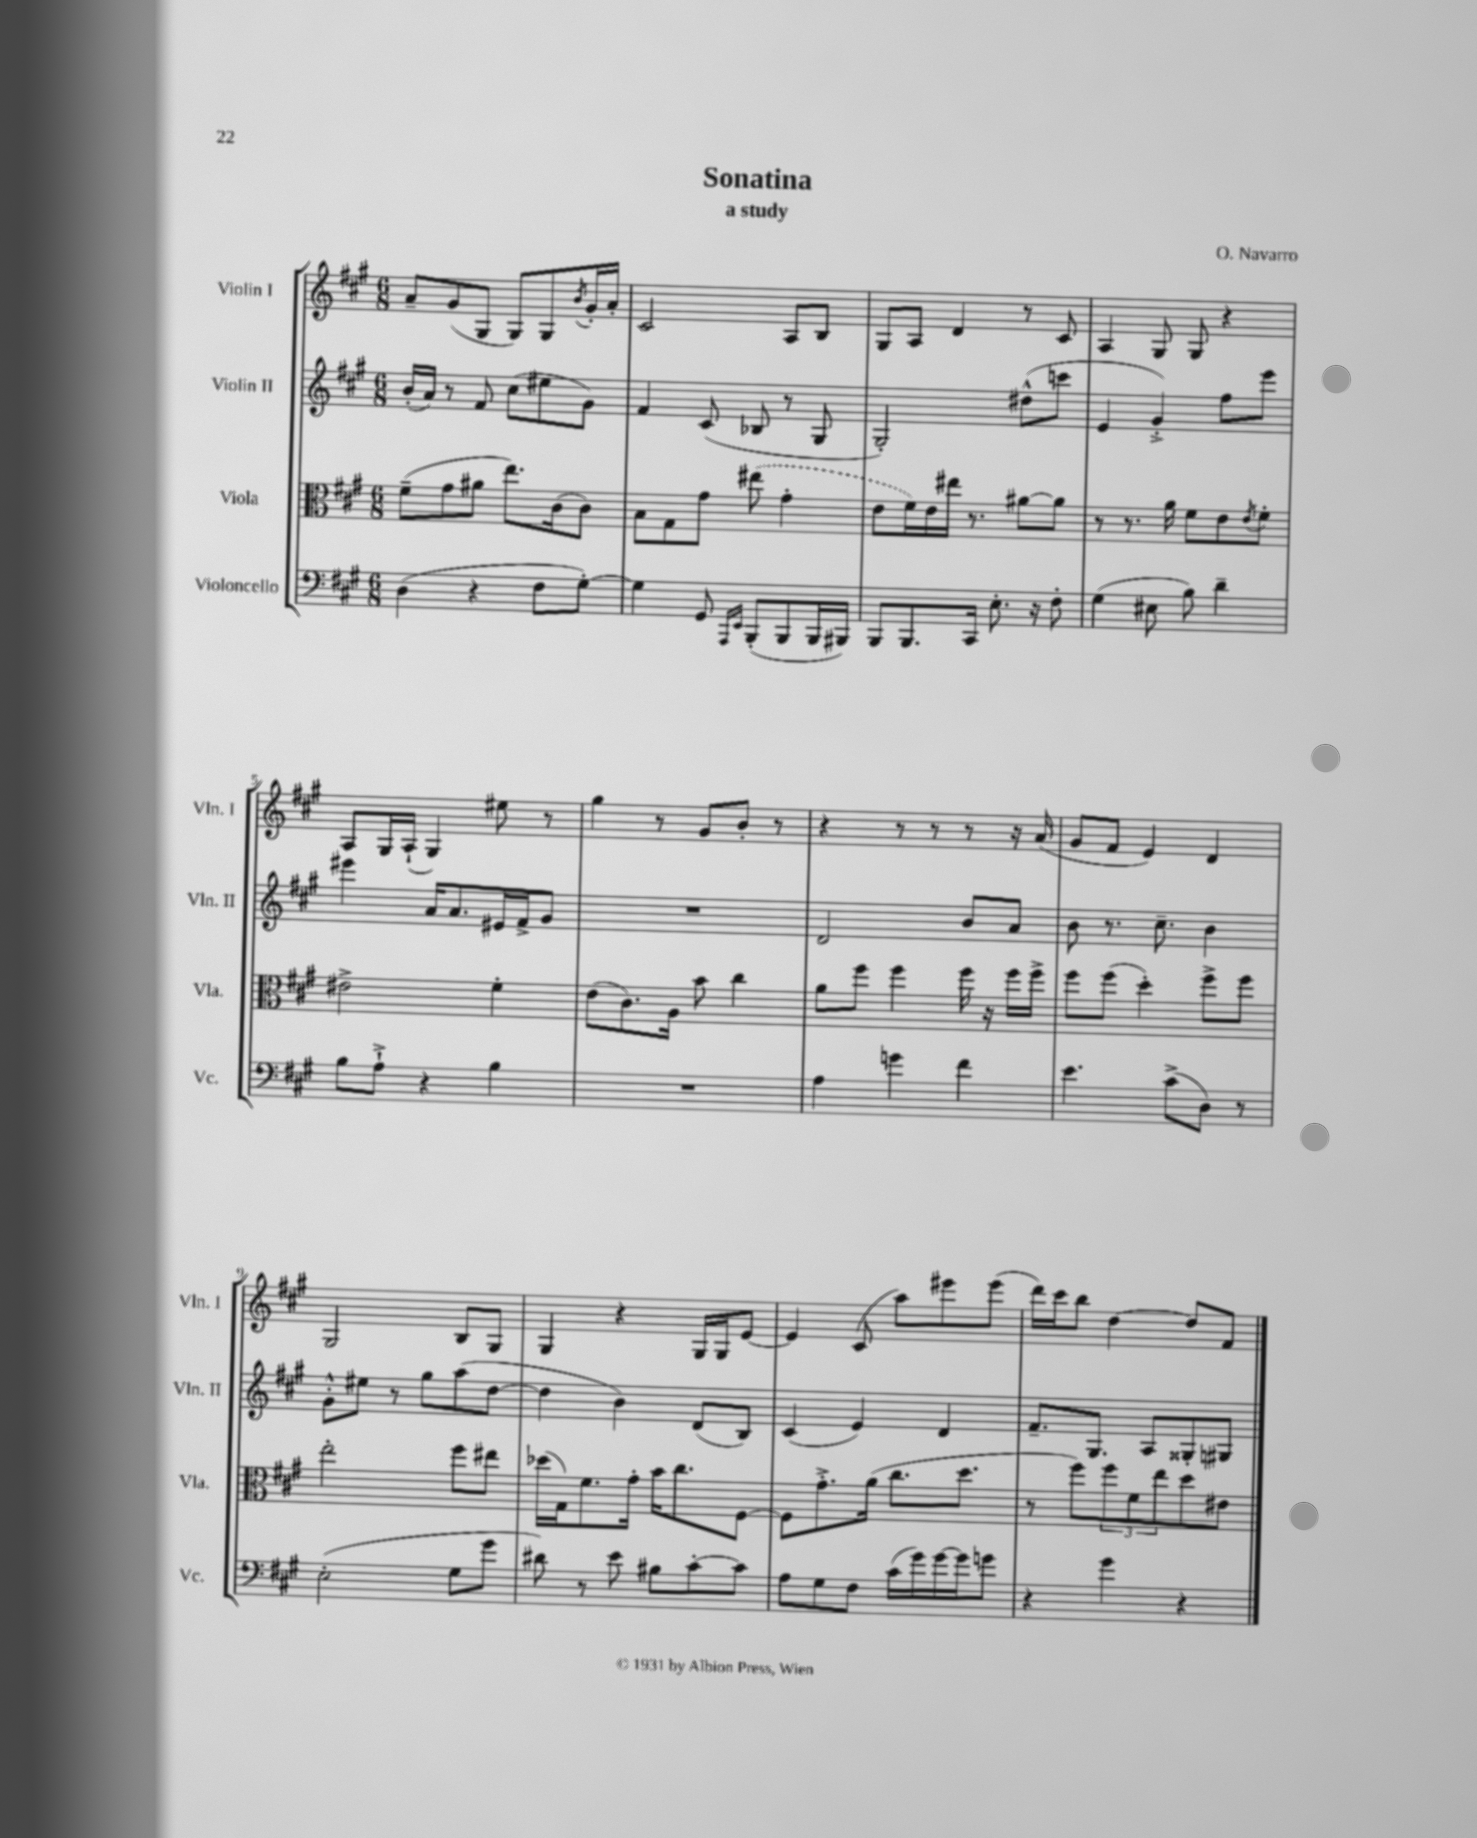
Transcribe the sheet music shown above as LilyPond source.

\header { title = "Sonatina" composer = "O. Navarro" subtitle = "a study" }
<<
\new StaffGroup <<
\new Staff = "s0" \with { instrumentName = "Violin I" shortInstrumentName = "Vln. I" } {
    \clef treble \key a \major \numericTimeSignature \time 6/8
    a'8-- gis'8( gis8 gis8) gis8 \acciaccatura { b'8 } gis'16-. a'16-. |
    cis'2 a8 b8 |
    gis8 a8 d'4 r8 cis'8 |
    a4 gis8 gis8 r4 |
    a8 gis16 a16-!( gis4) eis''8 r8 |
    gis''4 r8 gis'8 b'8-. r8 |
    r4 r8 r8 r8 r16 a'16( |
    gis'8 fis'8 e'4) d'4 |
    gis2 b8 gis8 |
    gis4 r4 gis16 gis16 e'8~ |
    e'4 cis'8( a''8) eis'''8 eis'''8( |
    d'''16) cis'''16 b''8 d''4~ d''8 fis'8 \bar "|." |
}
\new Staff = "s1" \with { instrumentName = "Violin II" shortInstrumentName = "Vln. II" } {
    \clef treble \key a \major \numericTimeSignature \time 6/8
    b'16-.( a'16) r8 fis'8 cis''8( eis''8 gis'8) |
    fis'4 cis'8( bes8 r8 gis8 |
    gis2-.) dis''8-^( c'''8 |
    e'4 gis'4-.->) fis''8 e'''8 |
    eis'''4 a'16 a'8. eis'16 fis'16-> gis'8 |
    R2. |
    d'2 b'8 a'8 |
    b'8 r8. cis''8.-- b'4 |
    gis'8-.-^ eis''8 r8 gis''8 a''8( d''8~ |
    d''4 b'4) d'8( b8) |
    cis'4( e'4) d'4 |
    fis'8.-- gis8. a8 gisis8-. gis8 \bar "|." |
}
\new Staff = "s2" \with { instrumentName = "Viola" shortInstrumentName = "Vla." } {
    \clef alto \key a \major \numericTimeSignature \time 6/8
    fis'8--( gis'8 ais'8 e''8.) cis'16( cis'8) |
    b8 gis8 gis'8 \once \slurDashed eis''8( gis'4-. |
    e'8 fis'16) e'16 eis''16 r8. ais'8~ ais'8 |
    r8 r8. a'16 fis'8 e'8 \acciaccatura { e'8 } fis'8-. |
    eis'2-> fis'4-. |
    e'8( cis'8.) a16 b'8 cis''4 |
    a'8 fis''8 fis''4 fis''16 r16 fis''16 fis''16-> |
    fis''8 fis''8( d''4-.) fis''8-> fis''8 |
    e''2-. fis''8 eis''8 |
    des''16( gis16) fis'8. gis'16-. b'16 cis''8. fis8~ |
    fis8 gis'8.-.-> a'16( cis''8. d''8. |
    r8 fis''8) \tuplet 3/2 { fis''8 fis'8 e''8 } d''8 eis'8 \bar "|." |
}
\new Staff = "s3" \with { instrumentName = "Violoncello" shortInstrumentName = "Vc." } {
    \clef bass \key a \major \numericTimeSignature \time 6/8
    d4( r4 fis8 gis8~-.) |
    gis4 gis,8 \grace { a,,16 e,16 } b,,8-.( b,,8 b,,16 bis,,16) |
    b,,8 b,,8. cis,16 e8.-. r16 fis8-. |
    gis4( eis8 b8) d'4-- |
    b8 a8-!-> r4 b4 |
    R2. |
    a4 g'4 fis'4 |
    e'4. cis'8->( d8) r8 |
    e2-.( gis8 gis'8 |
    dis'8) r8 e'8 bis8 cis'8~-. cis'8 |
    a8 gis8 fis8 cis'16( gis'16) gis'16~ gis'16 g'8 |
    r4 gis'4 r4 \bar "|." |
}
>>
>>
